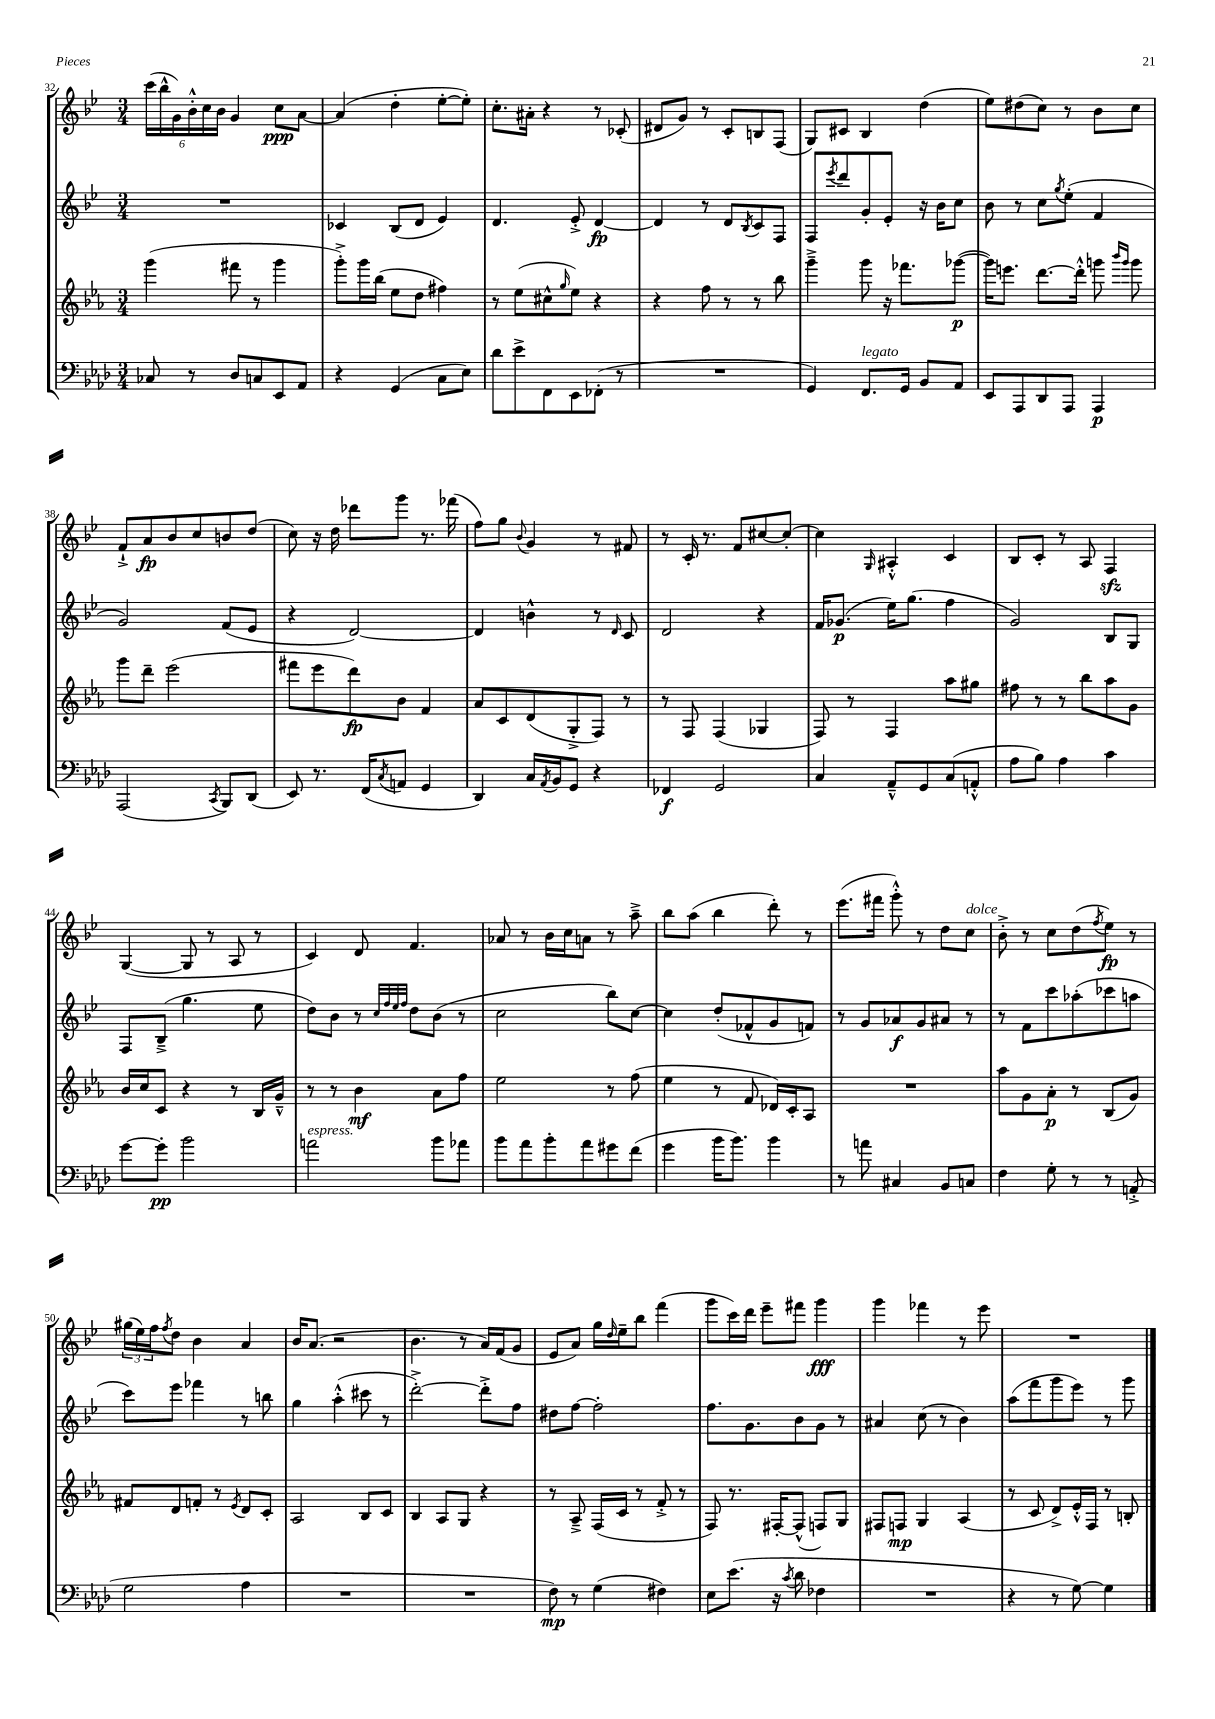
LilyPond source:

<<
\new StaffGroup <<
\new Staff = "s0" {
    \clef treble \key bes \major \numericTimeSignature \time 3/4
    \tuplet 6/4 { c'''16( bes''16-^ g'16) bes'16-.-^ c''16 bes'16 } g'4 c''8\ppp a'8~ |
    a'4( d''4-. ees''8~-. ees''8-.) |
    c''8.-. ais'16-. r4 r8 ces'8-.( |
    dis'8 g'8) r8 c'8-. b8 f8( |
    g8) cis'8 bes4 d''4( |
    ees''8) dis''8( c''8) r8 bes'8 c''8 |
    f'8-!-> a'8\fp bes'8 c''8 b'8 d''8( |
    c''8) r16 d''16 des'''8 g'''8 r8. fes'''16( |
    f''8) g''8 \appoggiatura { bes'8 } g'4 r8 fis'8 |
    r8 c'16-. r8. f'8 cis''8~ cis''8~-. |
    cis''4 \grace { g16 } ais4-.-^ c'4 |
    bes8 c'8-. r8 a8 f4\sfz |
    g4~( g8 r8 a8 r8 |
    c'4) d'8 f'4. |
    aes'8 r8 bes'16 c''16 a'8 r8 a''8---> |
    bes''8 a''8( bes''4 d'''8-.) r8 |
    ees'''8.( fis'''16 g'''8-.-^) r8 d''8 c''8^\markup { \italic "dolce" } |
    bes'8-.-> r8 c''8 d''8( \acciaccatura { f''8 } ees''8\fp) r8 |
    \tuplet 3/2 { gis''16( ees''16) f''16 } \acciaccatura { f''8 } d''8 bes'4 a'4 |
    bes'16 a'8.( r2 |
    bes'4. r8 a'16) f'16( g'8 |
    ees'8 a'8) g''16 \grace { d''16 } ees''16-- bes''8 f'''4( |
    g'''8 c'''16) d'''16 ees'''8-- fis'''8 g'''4\fff |
    g'''4 fes'''4 r8 ees'''8 |
    R2. \bar "|." |
}
\new Staff = "s1" {
    \clef treble \key bes \major \numericTimeSignature \time 3/4
    R2. |
    ces'4 bes8( d'8 ees'4) |
    d'4. ees'8-.-> d'4~\fp |
    d'4 r8 d'8 \acciaccatura { bes8 } c'8 f8 |
    f8 \acciaccatura { ees'''8 } d'''8 g'8-. ees'8-. r16 bes'16 c''8 |
    bes'8 r8 c''8 \acciaccatura { g''8 } ees''8-.( f'4 |
    g'2) f'8( ees'8 |
    r4 d'2~) |
    d'4 b'4-^ r8 \grace { d'16 } c'8 |
    d'2 r4 |
    f'16 ges'8.\p( ees''16) g''8.( f''4 |
    g'2) bes8 g8 |
    f8 bes8--->( g''4. ees''8 |
    d''8) bes'8 r8 \grace { c''32 f''32 ees''32 f''32 } d''8 bes'8( r8 |
    c''2 bes''8) c''8~ |
    c''4 d''8-.( fes'8-^ g'8 f'8) |
    r8 g'8 aes'8\f g'8 ais'8 r8 |
    r8 f'8 c'''8 aes''8-.( ces'''8 a''8 |
    c'''8) ees'''8 fes'''4 r8 b''8 |
    g''4 a''4-.-^( cis'''8 r8 |
    d'''2~-.->) d'''8-.-> f''8 |
    dis''8 f''8~ f''2-. |
    f''8. g'8. bes'8 g'8 r8 |
    ais'4 c''8( r8 bes'4) |
    a''8( f'''8 g'''8 ees'''8) r8 g'''8 \bar "|." |
}
\new Staff = "s2" {
    \clef treble \key ees \major \numericTimeSignature \time 3/4
    g'''4( fis'''8 r8 g'''4 |
    g'''8-.->) g'''16 bes''16( ees''8 d''8 fis''4) |
    r8 ees''8( cis''8-^ \grace { g''16 } ees''8) r4 |
    r4 f''8 r8 r8 bes''8 |
    g'''4---> g'''8 r16 fes'''8. ges'''8~\p( |
    ges'''16) e'''8. d'''8.~ d'''16-.-^ g'''8 \grace { bes'''16 g'''16 } g'''8 |
    g'''8 d'''8-- ees'''2( |
    fis'''8 ees'''8 d'''8\fp) bes'8 f'4 |
    aes'8 c'8 d'8( g8-.-> f8) r8 |
    r8 f8 f4( ges4 |
    f8) r8 f4 aes''8 gis''8 |
    fis''8 r8 r8 bes''8 aes''8 g'8 |
    bes'16 c''16 c'8 r4 r8 bes16 g'16---^ |
    r8 r8 bes'4\mf aes'8 f''8 |
    ees''2 r8 f''8( |
    ees''4 r8 f'8 des'16) c'16-. aes8 |
    R2. |
    aes''8 g'8 aes'8-.\p r8 bes8( g'8) |
    fis'8 d'8 f'8-. r8 \acciaccatura { ees'8 } d'8 c'8-. |
    aes2 bes8 c'8 |
    bes4 aes8 g8 r4 |
    r8 aes8---> f16( c'16 r8 f'8-.-> r8 |
    f8) r8. fis16~-. fis8-^( f8) g8 |
    fis8 f8\mp g4 aes4( |
    r8 c'8 d'8->) ees'16-.-^ f16 r8 b8-. \bar "|." |
}
\new Staff = "s3" {
    \clef bass \key aes \major \numericTimeSignature \time 3/4
    ces8 r8 des8 c8 ees,8 aes,8 |
    r4 g,4( c8 ees8) |
    des'8 ees'8-> f,8 ees,8 fes,8-.( r8 |
    R2. |
    g,4) f,8.^\markup { \italic "legato" } g,16 bes,8 aes,8 |
    ees,8 aes,,8 des,8 aes,,8 aes,,4\p |
    aes,,2( \acciaccatura { c,8 } bes,,8) des,8( |
    ees,8) r8. f,16( \acciaccatura { c8 } a,8 g,4 |
    des,4) c16 \acciaccatura { aes,8 } bes,16 g,8 r4 |
    fes,4\f g,2 |
    c4 aes,8---^ g,8 c8( a,8-.-^ |
    aes8 bes8) aes4 c'4 |
    g'8~ g'8-.\pp bes'2 |
    a'2^\markup { \italic "espress." } bes'8 aes'8 |
    bes'8 aes'8 bes'8-. aes'8 gis'8 f'8( |
    g'4 bes'16 bes'8.) bes'4 |
    r8 a'8 cis4 bes,8 c8 |
    f4 g8-. r8 r8 a,8-.->( |
    g2 aes4 |
    R2. |
    R2. |
    f8\mp) r8 g4( fis4) |
    ees8 ees'8.( r16 \acciaccatura { c'8 } des'8 fes4 |
    R2. |
    r4 r8 g8~) g4 \bar "|." |
}
>>
>>
\layout { \context { \Score currentBarNumber = #32 } }
